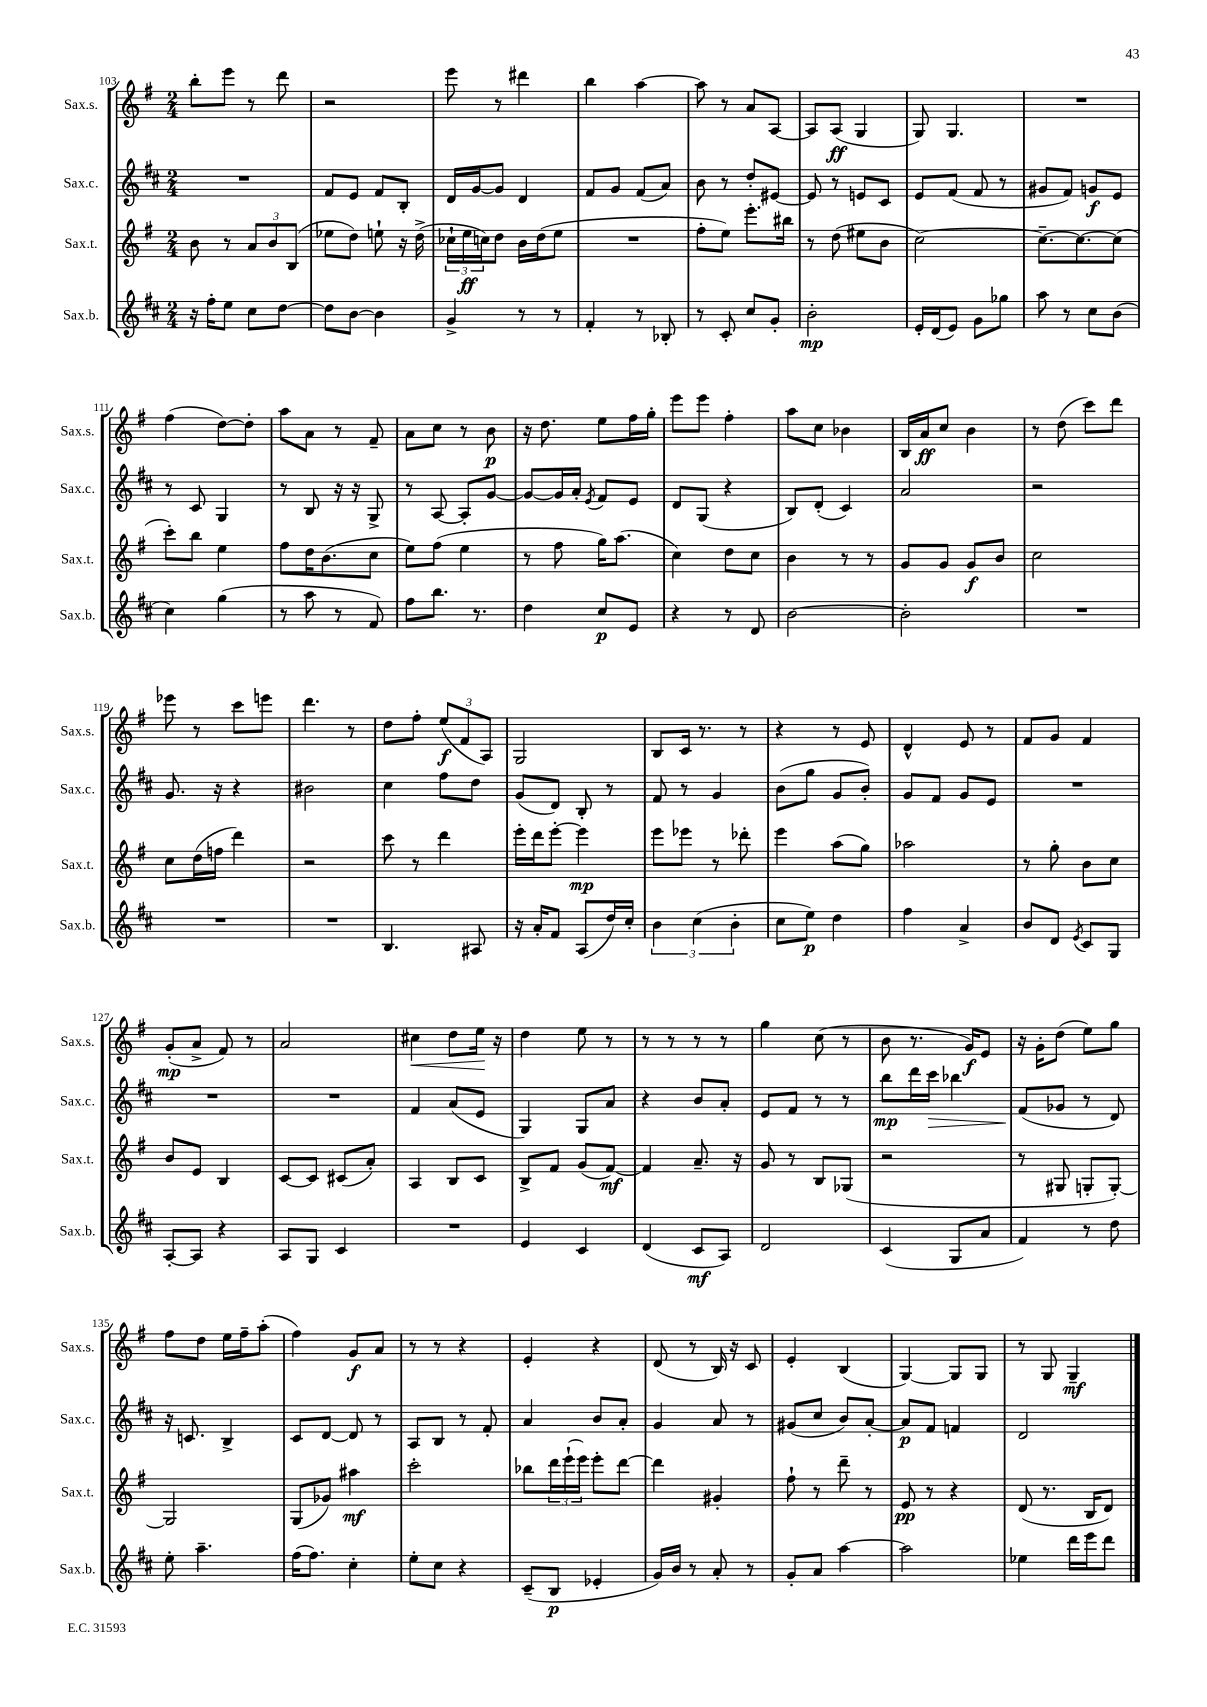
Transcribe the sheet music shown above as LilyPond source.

<<
\new StaffGroup <<
\new Staff = "s0" \with { instrumentName = "Sax.s." shortInstrumentName = "Sax.s." } {
    \clef treble \key g \major \numericTimeSignature \time 2/4
    b''8-. e'''8 r8 d'''8 |
    r2 |
    e'''8 r8 dis'''4 |
    b''4 a''4~ |
    a''8 r8 a'8 a8~ |
    a8 a8\ff( g4 |
    g8) g4. |
    R2 |
    fis''4( d''8~) d''8-. |
    a''8 a'8 r8 fis'8-- |
    a'8 c''8 r8 b'8\p |
    r16 d''8. e''8 fis''16 g''16-. |
    e'''8 e'''8 fis''4-. |
    a''8 c''8 bes'4 |
    b16 a'16\ff c''8 b'4 |
    r8 d''8( c'''8) d'''8 |
    ees'''8 r8 c'''8 e'''8 |
    d'''4. r8 |
    d''8 fis''8-. \tuplet 3/2 { e''8\f( fis'8 a8) } |
    g2 |
    b8 c'16 r8. r8 |
    r4 r8 e'8 |
    d'4-^ e'8 r8 |
    fis'8 g'8 fis'4 |
    g'8-.\mp( a'8-> fis'8) r8 |
    a'2 |
    cis''4\< d''8 e''16\! r16 |
    d''4 e''8 r8 |
    r8 r8 r8 r8 |
    g''4 c''8( r8 |
    b'8 r8. g'16\f) e'8 |
    r16 g'16-. d''8( e''8) g''8 |
    fis''8 d''8 e''16 fis''16-- a''8-.( |
    fis''4) g'8\f a'8 |
    r8 r8 r4 |
    e'4-. r4 |
    d'8( r8 b16) r16 c'8 |
    e'4-. b4( |
    g4~) g8 g8 |
    r8 g8 g4--\mf \bar "|." |
}
\new Staff = "s1" \with { instrumentName = "Sax.c." shortInstrumentName = "Sax.c." } {
    \clef treble \key d \major \numericTimeSignature \time 2/4
    R2 |
    fis'8 e'8 fis'8 b8-. |
    d'16 g'16~ g'8 d'4 |
    fis'8 g'8 fis'8( a'8) |
    b'8 r8 d''8-. eis'8~ |
    eis'8 r8 e'8 cis'8 |
    e'8 fis'8( fis'8 r8 |
    gis'8 fis'8) g'8\f e'8 |
    r8 cis'8 g4 |
    r8 b8 r16 r16 g8-> |
    r8 a8~ a8-. g'8~ |
    g'8~ g'16 a'16-. \acciaccatura { e'8 } fis'8 e'8 |
    d'8 g8( r4 |
    b8) d'8-.( cis'4) |
    a'2 |
    r2 |
    g'8. r16 r4 |
    bis'2 |
    cis''4 fis''8 d''8 |
    g'8( d'8) b8-. r8 |
    fis'8 r8 g'4 |
    b'8( g''8 g'8 b'8-.) |
    g'8 fis'8 g'8 e'8 |
    R2 |
    R2 |
    R2 |
    fis'4 a'8( e'8 |
    g4) g8 a'8 |
    r4 b'8 a'8-. |
    e'8 fis'8 r8 r8 |
    b''8\mp d'''16 cis'''16\> bes''4 |
    fis'8\!( ges'8 r8 d'8) |
    r16 c'8. b4-> |
    cis'8 d'8~ d'8 r8 |
    a8 b8 r8 fis'8-. |
    a'4 b'8 a'8-. |
    g'4 a'8 r8 |
    gis'8( cis''8 b'8) a'8~-. |
    a'8\p fis'8 f'4 |
    d'2 \bar "|." |
}
\new Staff = "s2" \with { instrumentName = "Sax.t." shortInstrumentName = "Sax.t." } {
    \clef treble \key g \major \numericTimeSignature \time 2/4
    b'8 r8 \tuplet 3/2 { a'8 b'8 b8( } |
    ees''8 d''8) e''8-! r16 d''16->( |
    \tuplet 3/2 { ces''16-! e''16\ff c''16) } d''8 b'16 d''16( e''8 |
    R2 |
    fis''8-. e''8) e'''8.-. bis''16 |
    r8 d''8( eis''8 b'8 |
    c''2~) |
    c''8.~-- c''8.~ c''8( |
    c'''8-.) b''8 e''4 |
    fis''8 d''16 b'8.( c''8 |
    e''8) fis''8( e''4 |
    r8 fis''8 g''16) a''8.( |
    c''4) d''8 c''8 |
    b'4 r8 r8 |
    g'8 g'8 g'8\f b'8 |
    c''2 |
    c''8 d''16( f''16 d'''4) |
    r2 |
    c'''8 r8 d'''4 |
    e'''16-. d'''16 e'''8~-. e'''4\mp |
    e'''8 ees'''8 r8 des'''8-. |
    e'''4 a''8( g''8) |
    aes''2 |
    r8 g''8-. b'8 c''8 |
    b'8 e'8 b4 |
    c'8~ c'8 cis'8( a'8-.) |
    a4 b8 c'8 |
    b8-> fis'8 g'8( fis'8~\mf) |
    fis'4 a'8.-- r16 |
    g'8 r8 b8 ges8( |
    r2 |
    r8 gis8 g8-. g8~-.) |
    g2 |
    g8( ges'8) ais''4\mf |
    c'''2-. |
    bes''8 \tuplet 3/2 { d'''16 e'''16-!( e'''16) } e'''8-. d'''8~ |
    d'''4 gis'4-. |
    fis''8-! r8 d'''8-- r8 |
    e'8\pp r8 r4 |
    d'8( r8. b16 d'8) \bar "|." |
}
\new Staff = "s3" \with { instrumentName = "Sax.b." shortInstrumentName = "Sax.b." } {
    \clef treble \key d \major \numericTimeSignature \time 2/4
    r16 fis''16-. e''8 cis''8 d''8~ |
    d''8 b'8~ b'4 |
    g'4-> r8 r8 |
    fis'4-. r8 bes8-. |
    r8 cis'8-. cis''8 g'8-. |
    b'2-.\mp |
    e'16-. d'16( e'8) g'8 ges''8 |
    a''8 r8 cis''8 b'8( |
    cis''4) g''4( |
    r8 a''8 r8 fis'8) |
    fis''8 b''8. r8. |
    d''4 cis''8\p e'8 |
    r4 r8 d'8 |
    b'2~ |
    b'2-. |
    R2 |
    R2 |
    R2 |
    b4. ais8 |
    r16 a'16-. fis'8 a8( d''16) cis''16-. |
    \tuplet 3/2 { b'4 cis''4( b'4-. } |
    cis''8 e''8\p) d''4 |
    fis''4 a'4-> |
    b'8 d'8 \acciaccatura { e'8 } cis'8 g8 |
    a8~-. a8 r4 |
    a8 g8 cis'4 |
    R2 |
    e'4 cis'4 |
    d'4( cis'8\mf a8) |
    d'2 |
    cis'4( g8 a'8 |
    fis'4) r8 d''8 |
    e''8-. a''4.-- |
    fis''16( fis''8.) cis''4-. |
    e''8-. cis''8 r4 |
    cis'8--( b8\p ees'4-. |
    g'16) b'16 r8 a'8-. r8 |
    g'8-. a'8 a''4~ |
    a''2 |
    ees''4 d'''16 e'''16 d'''8 \bar "|." |
}
>>
>>
\layout { \context { \Score currentBarNumber = #103 } }
